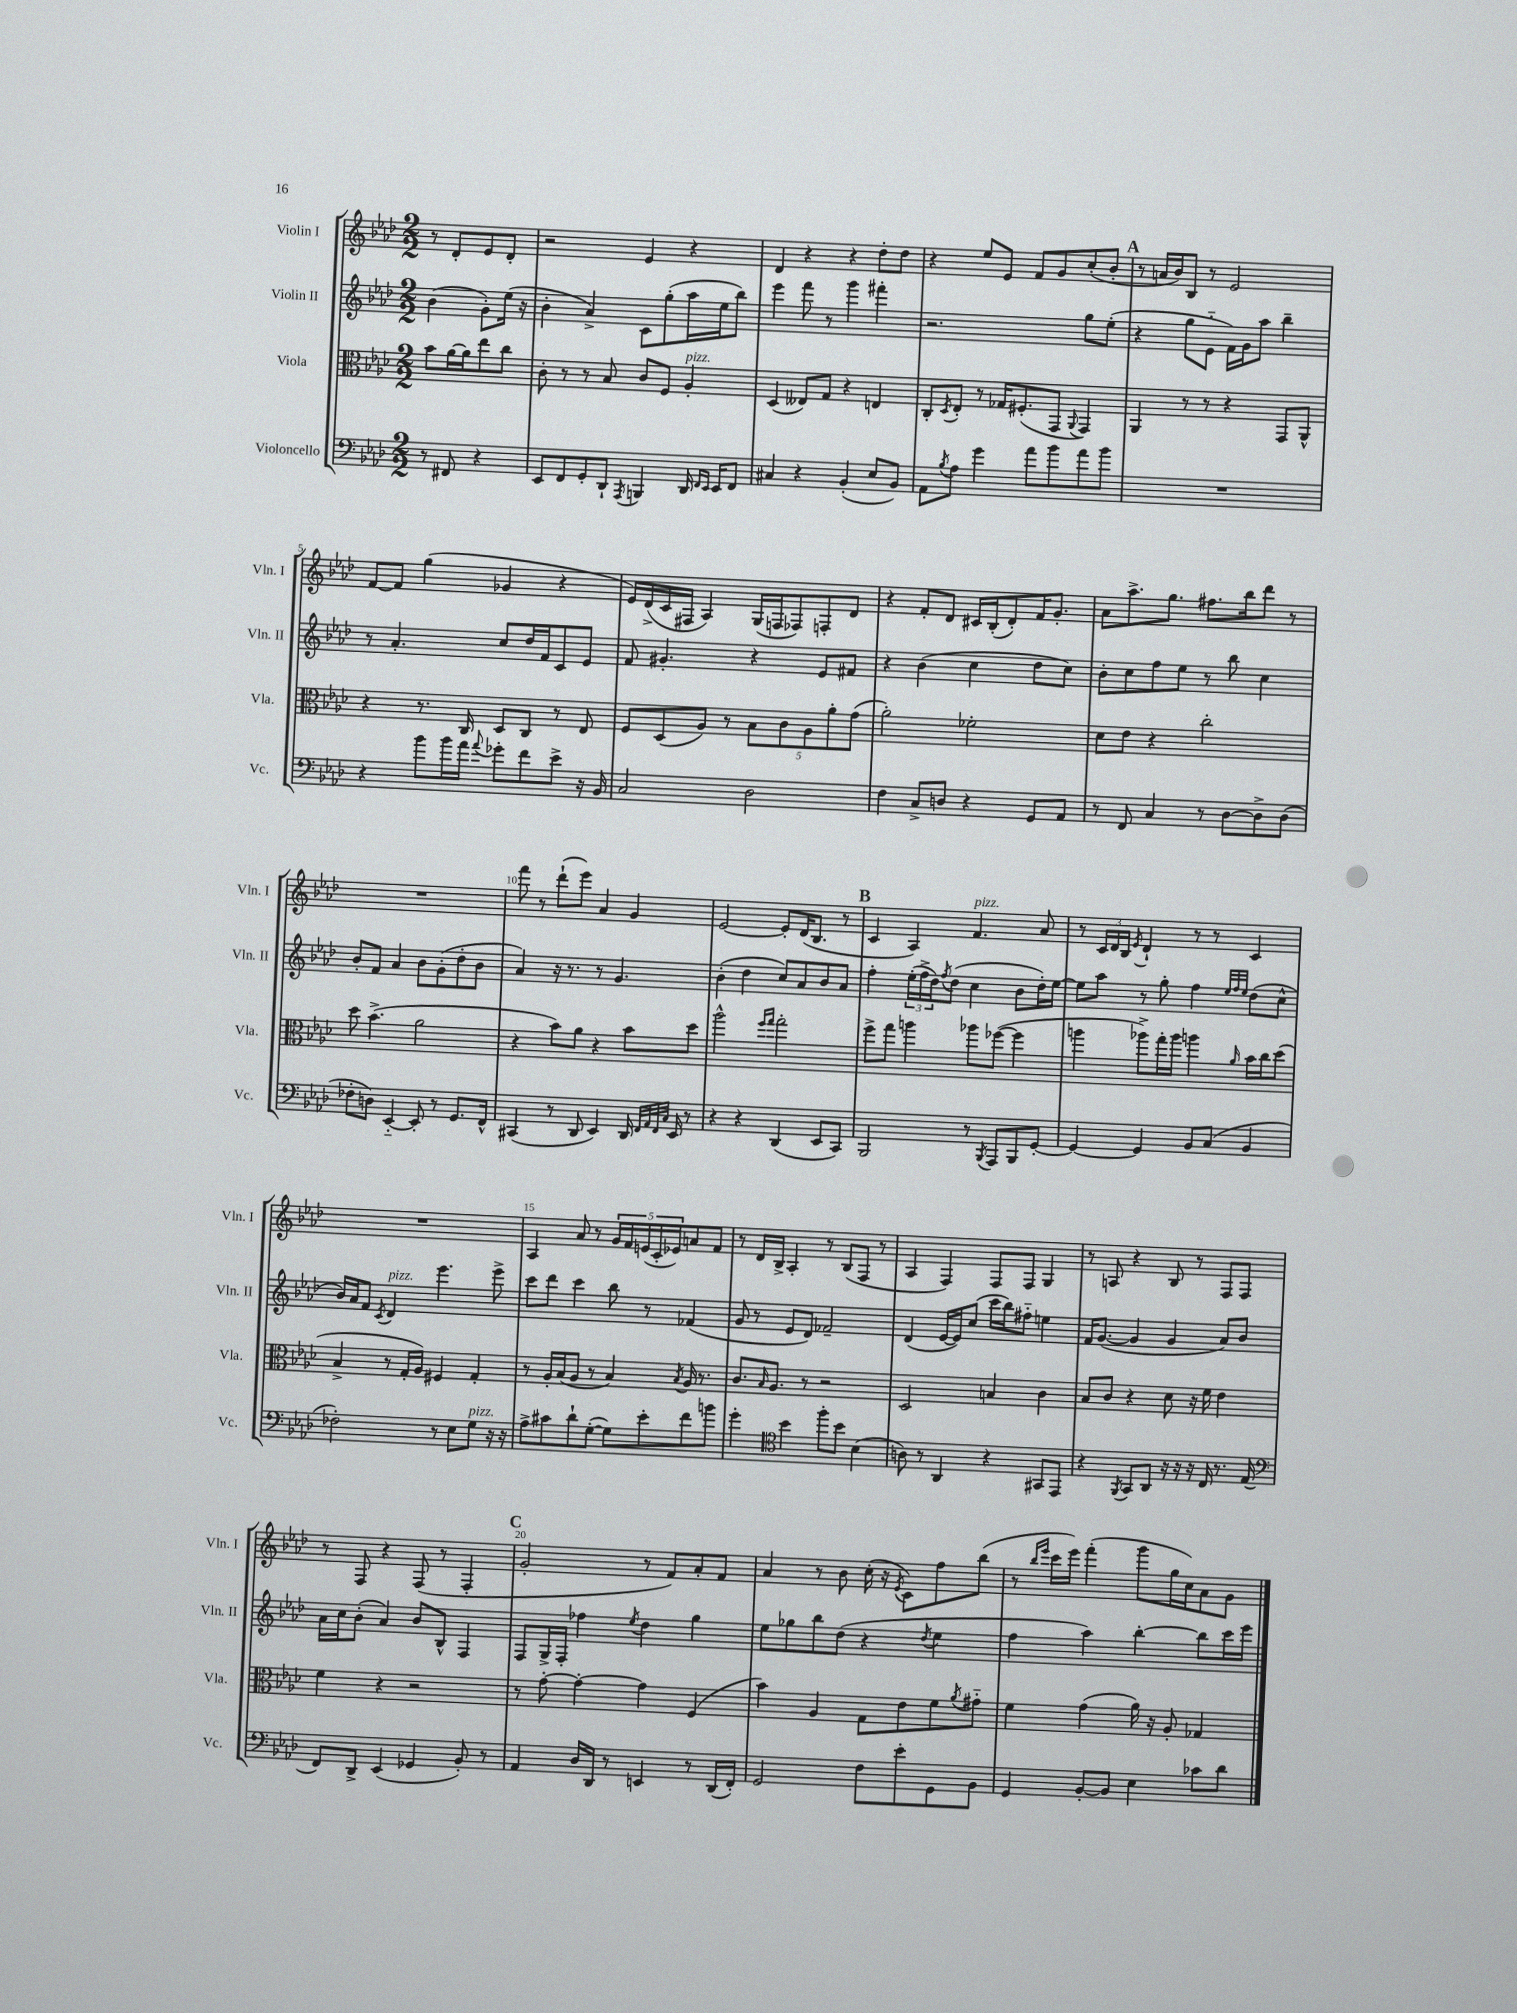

**kern	**kern	**kern	**kern
*staff4	*staff3	*staff2	*staff1
*clefF4	*clefC3	*clefG2	*clefG2
*k[b-e-a-d-]	*k[b-e-a-d-]	*k[b-e-a-d-]	*k[b-e-a-d-]
*M2/2	*M2/2	*M2/2	*M2/2
8r	8b-	(4b-	8r
8FF#	[16a-	.	8d-'
.	16a-]	.	.
4r	8ee-	8g')	8e-
.	8cc	(16ee-	8d-'
.	.	16r	.
=	=	=	=
8EE-	8c'	4b-'	2r
8FF	8r	.	.
8GG'	8r	4a-^)	.
8DD-`	8B-	.	.
8qAAA-	.	.	.
4BBB	8c	8c	4e-
.	8F	(8gg'	.
16DD-	4A-'	16aa-	4r
16qqFF	.	.	.
16qqEE-	.	.	.
16EE-	.	16ee-	.
8FF	.	8bb-)	.
=	=	=	=
4C#	(4D-	4eee-	4d-
4r	8E--)	8fff	4r
.	8G	8r	.
(4BB-'	4r	4ggg	4r
8E-	4E	4fff#'	8dd-'
8BB-)	.	.	8dd-
=	=	=	=
8AA-	8C'	2.r	4r
8qB-	8qD-	.	.
8A-	8E-'	.	.
4g	8r	.	8ee-
.	16G-	.	8e-
.	(8.F#'	.	.
8a-	.	.	8f
8b-	8GG	.	8g
.	8qqAA-	.	.
8a-	4GG)	8gg	(8cc'
8b-	.	(8ee-'	8b-'
=	=	=	=
1r	4AA-	4r	8r
.	.	.	16a
.	.	.	16b-)
.	8r	8gg	8B-
.	8r	8e-'~	8r
.	4r	16f)	2e-
.	.	16g	.
.	.	8aa-	.
.	8GG	4bb-~	.
.	8AA-^^	.	.
=	=	=	=
4r	4r	8r	[8f
.	.	4.a-'	8f]
8b-	8.r	.	(4gg
16b-	.	.	.
16a-	16C	.	.
8qqa-	.	.	.
8g-'	8D-	8cc	4g-
8f	8C	16dd-	.
.	.	16f	.
8e-^	8r	8c	4r
16r	8E-	8e-	.
16BB-	.	.	.
=	=	=	=
2C	8F	8f	16e-)
.	.	.	(16d-^
.	(8D-	4.g#'	16c
.	.	.	16F#
.	8A-)	.	4A-)
.	8r	.	.
2D-	10B-	4r	(16G
.	.	.	16F
.	10c	.	.
.	.	.	8F-)
.	10A-	.	.
.	.	8e-	8F'
.	10a-'	.	.
.	.	8f#	8d-
.	(10g	.	.
=	=	=	=
4F	2a-')	4r	4r
8C^	.	(4b-	8f'
8D	.	.	8d-
4r	2f-'	4cc	16c#
.	.	.	(16B-'
.	.	.	8d-')
8GG	.	8dd-	16f
.	.	.	8.g'
8AA-	.	8cc)	.
=	=	=	=
8r	8d-	8b-'	8a-
8FF	8e-	8cc	8.aa-^
4C	4r	8ff	.
.	.	.	8.gg
.	.	8ee-	.
8r	2cc'	8r	8.ff#
[8D-	.	8bb-	.
.	.	.	16bb-
8D-^]	.	4cc	8ddd-
(8D-	.	.	8r
=	=	=	=
8F-'	8dd-	8b-'	1r
8D)	(4.b-^	8f	.
[4EE-'~	.	4a-	.
8EE-']	2a-	8b-	.
8r	.	(8g'	.
8.GG	.	8dd-'	.
.	.	8b-	.
16FF^^	.	.	.
=	=	=	=
(4CC#	4r	4a-)	8fff
.	.	.	8r
8r	8b-)	16r	(8ddd-`
.	.	8.r	.
8DD-	8a-	.	8eee-)
4EE-)	4r	8r	4a-
.	.	4.g	.
16DD-	8b-	.	4g
32qqFF	.	.	.
32qqAA-	.	.	.
32qqFF	.	.	.
32qqC	.	.	.
16EE-	.	.	.
8r	8dd-	.	.
=	=	=	=
4r	2aa-^^	(4b-'	[2e-
4r	.	4dd-	.
.	16qqff	.	.
.	16qqgg	.	.
(4DD-	2gg'	8cc)	8e-']
.	.	8a-	(16d-
.	.	.	8.B-
8EE-	.	8b-	.
8CC)	.	8a-	8r
=	=	=	=
2BBB-	8ff^	4ff'	4c
.	8gg	.	.
.	4aa	(24ee-'	4A-)
.	.	24ff^	.
.	.	24dd-)	.
.	.	8qff	.
.	.	(8dd-	.
8r	8aa-	4cc	4.f
8qBBB-	.	.	.
8AAA-	([8ff-	.	.
8BBB-	4ff-]	8b-	.
[8GG'	.	16dd-')	8a-
.	.	[16ee-	.
=	=	=	=
4GG_	4aa	8ee-]	8r
.	.	8aa-	24c
.	.	.	24d-
.	.	.	24B-
.	.	.	8qe-
4GG]	8aa-^)	8r	4d-`
.	16gg'	8gg'	.
.	16aa-	.	.
8BB-	4aa	4ff	8r
(8C	.	.	8r
.	.	32qqee-	.
.	.	32qqff	.
.	16qqa-	32qqee-	.
4BB-	16b-	(8dd-	4c
.	16cc	.	.
.	(8dd-	8cc^^	.
=	=	=	=
2F-')	4B-^	16b-)	1r
.	.	16a-	.
.	.	8f	.
.	.	8qc	.
.	8r	4d-	.
.	16G'	.	.
.	16A-)	.	.
8r	4F#	4.eee-	.
8E-	.	.	.
8G	4G'	.	.
16r	.	8eee-^	.
16r	.	.	.
=	=	=	=
8A-^	8r	8ccc	4A-
8c#	16A-'	8ddd-	.
.	(16B-	.	.
8d-`	8A-	4ccc	8a-
([8G'	8r	.	8r
8G])	4B-)	8bb-	20g
.	.	.	20f
.	.	.	(20e
8e-'	.	8r	.
.	.	.	20c'
.	.	.	20e-)
.	8qB-	.	.
8f	16A-	(4f-	8a
.	8.r	.	.
8b	.	.	8f
=	=	=	=
4g'	8.c	8g	8r
.	.	8r	16d-
.	16qqB-	.	.
.	8.A-	.	16B-^
*clefC4	*	*	*
4b-	.	8e-	4A-'
.	8r	8d-)	.
8ff'	2r	2f-~	8r
8b-	.	.	(8B-
(4B-	.	.	8F
.	.	.	8r
=	=	=	=
8A)	2D-	(4d-	4A-
8r	.	.	.
4AA-	.	[16e-	4F)
.	.	16e-])	.
.	.	(8cc	.
4r	4B	16ccc	8F
.	.	16bb-)	.
.	.	8ff#'~	8F
8GG#	4c	4ee	4G
8EE-	.	.	.
=	=	=	=
4r	8B-	16f	8r
.	.	([8.g	.
.	8c	.	8A
8qFF	.	.	.
8GG	4r	4g]	4r
8AA-	.	.	.
16r	8d-	4g	8B-
16r	.	.	.
16r	16r	.	8r
16C	16f	.	.
8.r	4e-	8a-)	8F
.	.	8b-	8F
(16E-	.	.	.
=	=	=	=
*clefF4	*	*	*
8FF)	4f	16a-	8r
.	.	16cc	.
8DD-^	.	(8b-'	8F
(4EE-	4r	4a-)	4r
4GG-	2r	8b-	(8F
.	.	8B-^^	8r
8BB-')	.	4F	4F'
8r	.	.	.
=	=	=	=
4AA-	8r	8F	2g'
.	[8g'	16G^	.
.	.	16F'	.
16D-	4g'_	4ff-	.
16DD-	.	.	.
8r	.	.	.
.	.	8qee-	.
4EE	4g]	4dd-	8r
.	.	.	8f)
8r	(4F	4gg	8a-'
(16DD-	.	.	8f
16FF')	.	.	.
=	=	=	=
2GG	4b-)	8ee-	4a-
.	.	8gg-	.
.	4A-	8bb-	8r
.	.	(8dd-	8b-
8F	8G	4r	(16cc'
.	.	.	16r
.	.	.	8qe-
8e-'	8e-	.	8c)
.	.	8qdd-	.
8GG	8f	4ee-	8ff
.	8qa-	.	.
8BB-	8g#'~	.	(8bb-
=	=	=	=
4GG	4f	4ff	8r
.	.	.	16qqbb-
.	.	.	16qqeee-
.	.	.	16ccc
.	.	.	16eee-)
[8BB-'	(4g	4aa-)	(4fff'
8BB-]	.	.	.
4E-	16a-)	[4bb-'	8ggg
.	16r	.	.
.	8A-'	.	16gg
.	.	.	16cc)
8c-	4G-	8bb-]	8a-
8d-	.	16ccc	8g
.	.	16eee-	.
==	==	==	==
*-	*-	*-	*-
